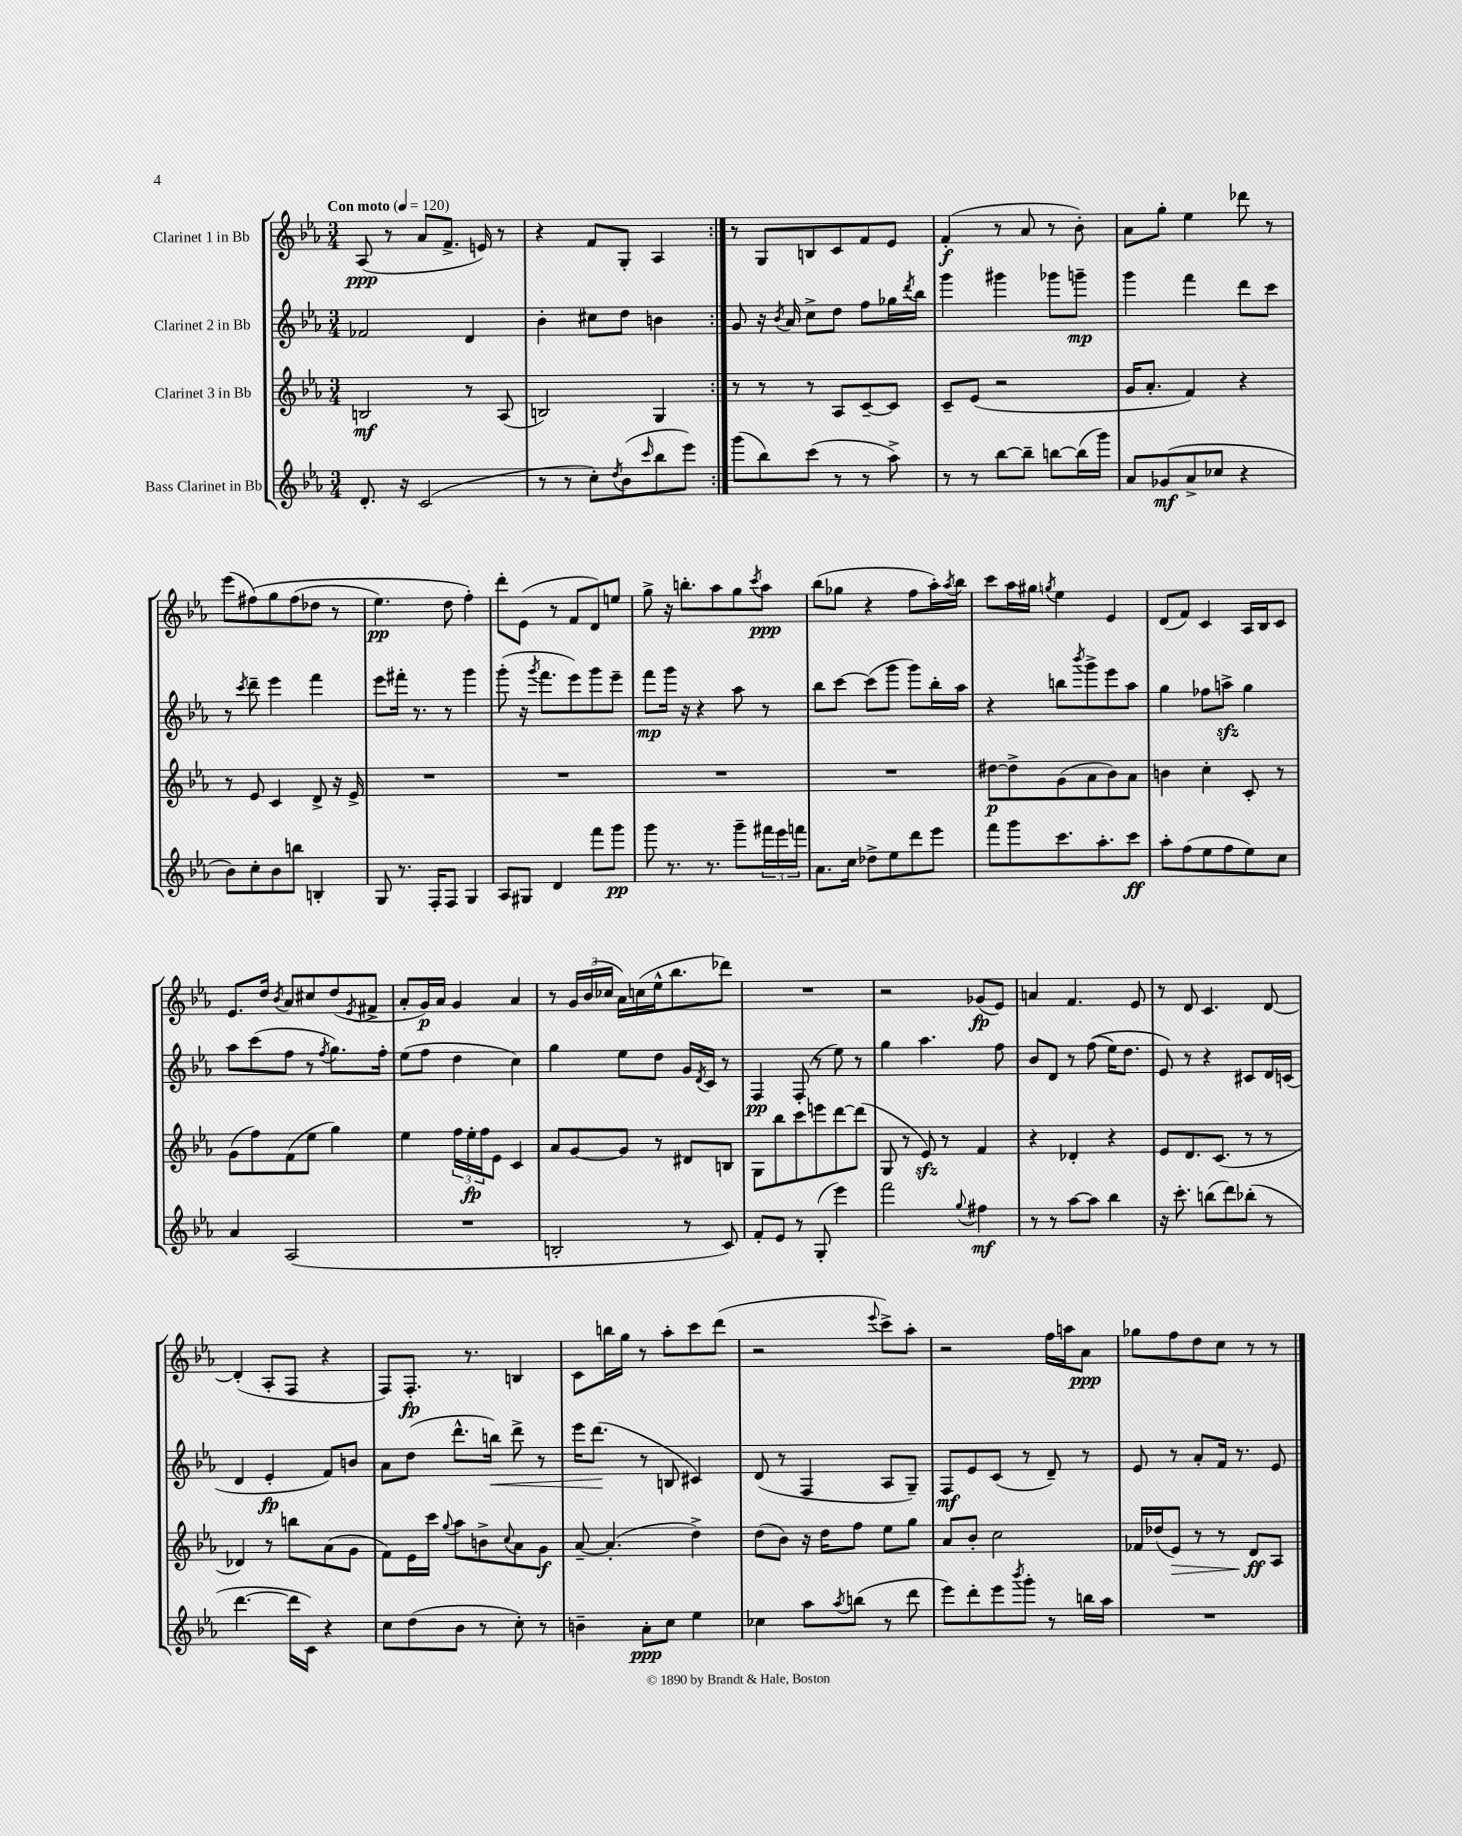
<<
\new StaffGroup <<
\new Staff = "s0" \with { instrumentName = "Clarinet 1 in Bb" } {
    \clef treble \key ees \major \numericTimeSignature \time 3/4 \tempo "Con moto" 4 = 120
    \repeat volta 2 { aes8\ppp( r8 aes'8 f'8.-> e'16) r8 |
    r4 f'8 g8-. aes4 | }
    r8 g8 b8 c'8 f'8 ees'8 |
    f'4-.\f( r8 aes'8 r8 bes'8-.) |
    aes'8 g''8-. ees''4 des'''8 r8 |
    ees'''8( fis''8)\( g''8 fis''8( des''8 r8 |
    ees''4.\pp) d''8 f''4-.\) |
    d'''8-. ees'8( r8 f'8 d'8) e''8 |
    g''8-> r16 b''8.-. aes''8 g''8 \acciaccatura { c'''8 } aes''8\ppp |
    bes''8( ges''8 r4 f''8 aes''16-.) \acciaccatura { aes''8 } bes''16 |
    c'''8 aes''16 gis''16 \acciaccatura { g''8 } ees''4 ees'4 |
    d'8( f'8) c'4 aes16 bes16 c'8 |
    ees'8. d''16 \acciaccatura { bes'8 } aes'8 cis''8 d''8( \acciaccatura { ees'8 } fis'8-> |
    aes'8-. g'16\p) aes'16 g'4 aes'4 |
    r8 \tuplet 3/2 { g'16 bes'16( ces''16 } aes'16) c''16( ees''16-^ bes''8. des'''8) |
    R2. |
    r2 ges'8\fp( ees'8) |
    a'4 f'4. ees'8 |
    r8 d'8 c'4. d'8~ |
    d'4-.( aes8-. f8 r4 |
    f8) f8.-.\fp r8. b4 |
    c'8 b''16 g''16 r8 aes''8-. c'''8 d'''8( |
    r2 \appoggiatura { ees'''8 } c'''8->) aes''8-. |
    r2 f''16 a''16 aes'8\ppp |
    ges''8 f''8 d''8 c''8 r8 r8 \bar "|." |
}
\new Staff = "s1" \with { instrumentName = "Clarinet 2 in Bb" } {
    \clef treble \key ees \major \numericTimeSignature \time 3/4
    \repeat volta 2 { fes'2 d'4 |
    bes'4-. cis''8 d''8 b'4 | }
    g'8 r16 \acciaccatura { bes'8 } aes'16 c''8-> d''8 f''8 ges''16 \acciaccatura { d'''8 } bes''16 |
    g'''4 gis'''4 ges'''8 g'''8--\mp |
    g'''4 f'''4 d'''8 c'''8 |
    r8 \acciaccatura { c'''8 } d'''8-- ees'''4 f'''4 |
    ees'''8 fis'''16-. r8. r8 g'''4 |
    g'''8-.( r16 \acciaccatura { g'''8 } f'''8. ees'''8) g'''8 ees'''8-- |
    f'''8\mp g'''16 r16 r4 aes''8 r8 |
    bes''8 c'''8~ c'''8( g'''8 g'''8) bes''16-. aes''16 |
    r4 b''8 \acciaccatura { bes'''8 } g'''8-> ees'''8 aes''8 |
    g''4 fes''8 a''8->\sfz g''4 |
    aes''8 c'''8( f''8 r8 \acciaccatura { f''8 } g''8.) f''16-. |
    ees''8( f''8 d''4 c''4) |
    g''4 ees''8 d''8 g'16 \acciaccatura { d'8 } c'16 r8 |
    f4\pp f8-.( r8 ees''8) r8 |
    g''4 aes''4. f''8 |
    bes'8 d'8 r8 f''8(\( ees''16) d''8. |
    ees'8\) r8 r4 cis'8 d'16 c'16( |
    d'4 ees'4-.\fp f'8) b'8 |
    aes'8 d''8( d'''8.-^ b''16\<) d'''8-> r8 |
    ees'''16 d'''8.\!( r8 b8 cis'4) |
    d'8( r8 f4 aes8 g8--) |
    f8\mf ees'8 c'8( r8 d'8--) r8 |
    ees'8 r8 aes'8-. f'16 r8. ees'8 \bar "|." |
}
\new Staff = "s2" \with { instrumentName = "Clarinet 3 in Bb" } {
    \clef treble \key ees \major \numericTimeSignature \time 3/4
    \repeat volta 2 { b2\mf r8 aes8( |
    b2) g4 | }
    r8 r8 r8 aes8 c'8~-- c'8 |
    c'8-- ees'8( r2 |
    g'16 aes'8.-. f'4) r4 |
    r8 ees'8 c'4 d'8-> r16 ees'16-> |
    R2. |
    R2. |
    R2. |
    R2. |
    dis''8~\p dis''8-> g'8( aes'8 bes'8) aes'8 |
    b'4 c''4-. c'8-. r8 |
    g'8( f''8) f'8( ees''8 g''4) |
    ees''4 \tuplet 3/2 { f''16 ees''16-.\fp f''16 } ees'8 c'4 |
    aes'8 g'8~ g'8 r8 dis'8 b8 |
    g8 bes''8 c'''8 e'''8 d'''8~ d'''8( |
    g8 r8 ees'8\sfz) r8 f'4 |
    r4 des'4-. r4 |
    ees'8 d'8. c'8.( r8 r8 |
    des'4) r8 b''8 aes'8( g'8 |
    f'8) ees'16 c'''16 \appoggiatura { g''8 } aes''8 b'8-> \appoggiatura { c''8 } aes'8 g'8\f |
    aes'8~-- aes'4.-.( d''4->) |
    d''8( bes'8) r16 d''16 f''8 ees''8 g''8 |
    aes'8 bes'8-. c''2 |
    fes'16 des''16( ees'8\>) r8 r8 d'8\ff\! aes8 \bar "|." |
}
\new Staff = "s3" \with { instrumentName = "Bass Clarinet in Bb" } {
    \clef treble \key ees \major \numericTimeSignature \time 3/4
    \repeat volta 2 { d'8.-. r16 c'2( |
    r8 r8 c''8-.) \acciaccatura { d''8 } bes'8( \grace { c'''16 } bes''8 ees'''8) | }
    g'''8( bes''8) c'''8( r8 r8 aes''8->) |
    r8 r8 bes''8~ bes''8-- b''8~ b''16( g'''16) |
    aes'8 ges'8\mf( aes'8-> ces''8 r4 |
    bes'8) c''8-. bes'8 b''8 b4-. |
    g8 r8. f16-. f8 g4 |
    aes8 gis8 d'4 f'''8 g'''8\pp |
    g'''8 r8. r8. g'''8-- \tuplet 3/2 { fis'''16 ees'''16 f'''16 } |
    aes'8. c''16 des''8-> ees''8 d'''8 ees'''8 |
    f'''8 g'''8 c'''8. aes''8.-. c'''8\ff |
    aes''8-. f''8( ees''8 f''8 ees''8) c''8 |
    aes'4 aes2( |
    R2. |
    b2-. r8 c'8) |
    f'8-. ees'8 r8 g8-.( ees'''4) |
    f'''2 \appoggiatura { g''8 } fis''4\mf |
    r8 r8 aes''8~ aes''8 bes''4 |
    r16 c'''8.-. b''8( d'''8) bes''8-.( r8 |
    d'''4.~ d'''16 c'16) r4 |
    c''8 d''8( bes'8 r8 c''8-.) r8 |
    b'4-- aes'8-.\ppp c''8 ees''4 |
    ces''4 aes''8 \acciaccatura { aes''8 } b''8( r8 d'''8 |
    ees'''8) d'''8-. ees'''8 \acciaccatura { bes'''8 } g'''8-. r8 b''16 aes''16 |
    R2. \bar "|." |
}
>>
>>
\layout { \context { \Score \remove "Bar_number_engraver" } }
